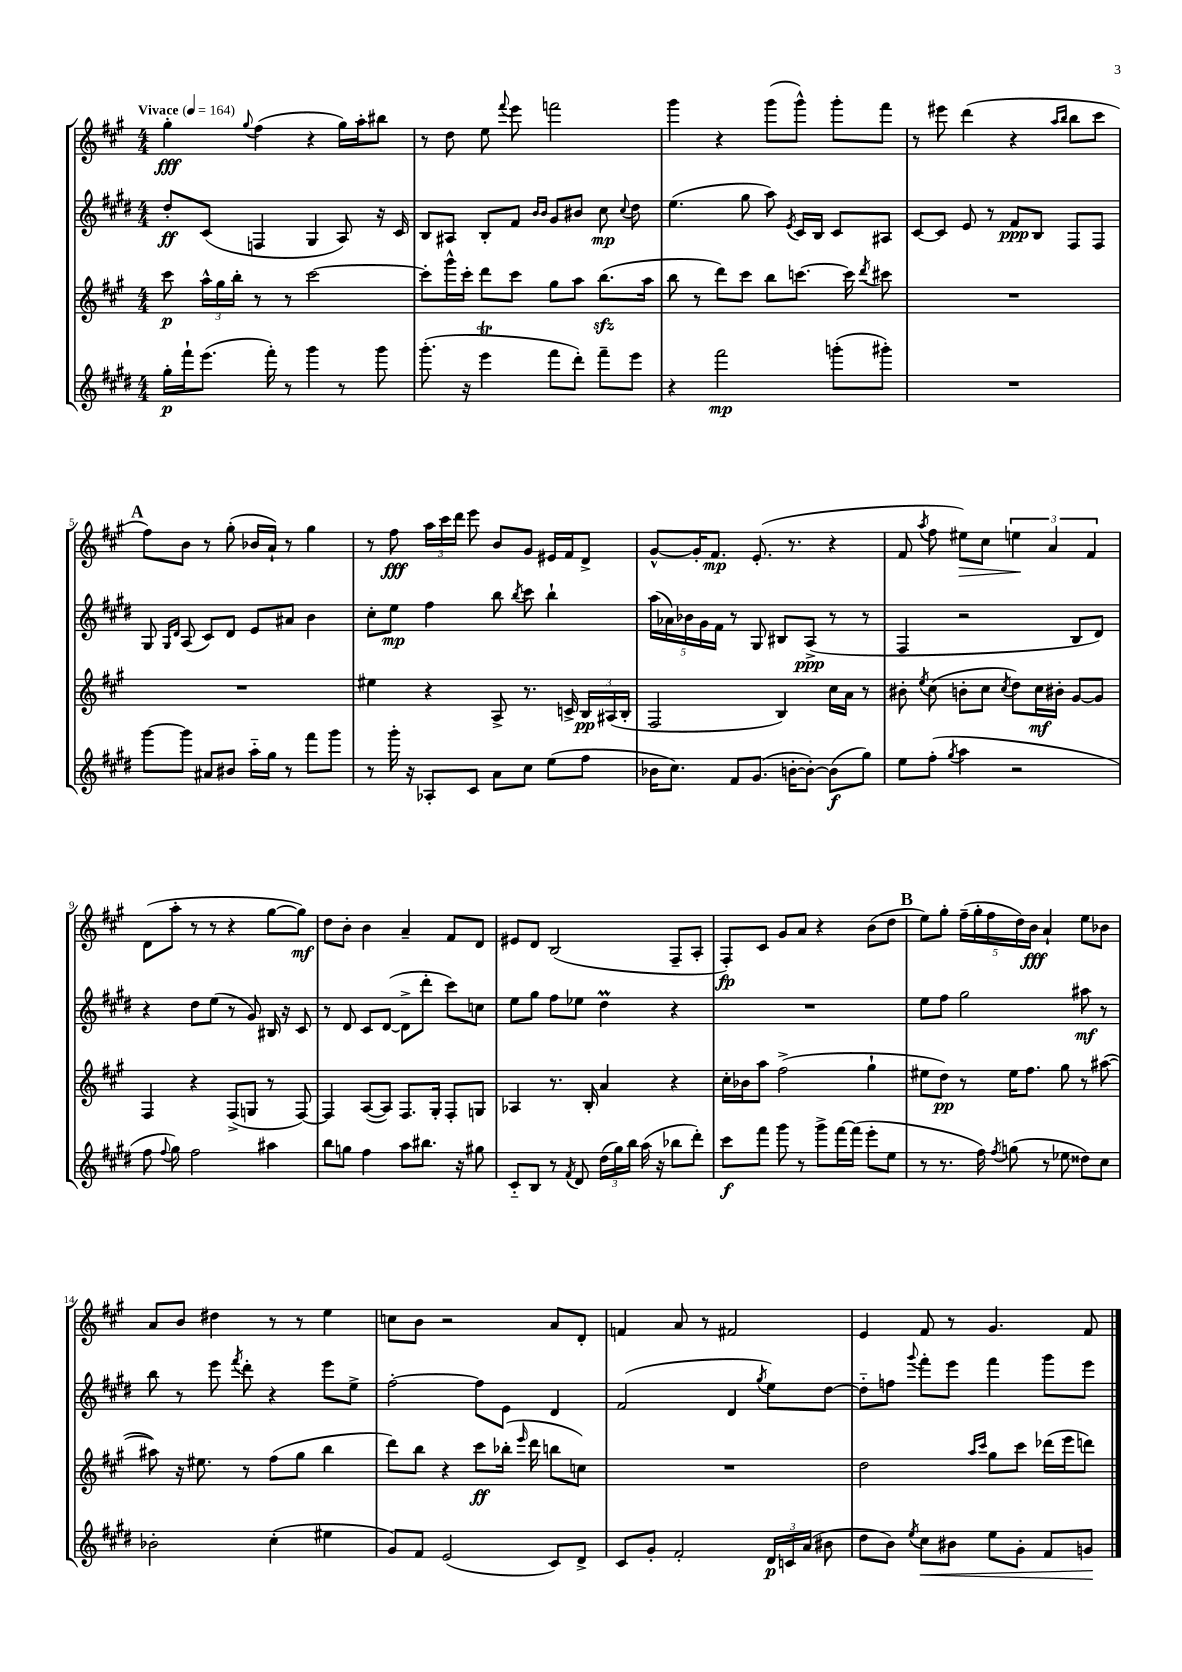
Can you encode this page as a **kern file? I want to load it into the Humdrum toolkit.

**kern	**kern	**kern	**kern
*staff4	*staff3	*staff2	*staff1
*clefG2	*clefG2	*clefG2	*clefG2
*k[f#c#g#d#]	*k[f#c#g#]	*k[f#c#g#d#]	*k[f#c#g#]
*M4/4	*M4/4	*M4/4	*M4/4
*MM164	*MM164	*MM164	*MM164
16gg#'	8ccc#	8dd#'	4gg#'
16fff#`	.	.	.
(8.eee	24aa^^	(8c#	.
.	24gg#	.	.
.	24bb'	.	.
.	.	.	8qqgg#
.	8r	4F	(4ff#
16fff#')	.	.	.
8r	8r	.	.
4ggg#	[2ccc#	4G#	4r
8r	.	8A)	16gg#)
.	.	.	16aa'
8ggg#	.	16r	8bb#
.	.	16c#	.
=	=	=	=
(8.ggg#'	8ccc#']	8B	8r
.	16ggg#^^	8A#	8dd
16r	16ccc#'	.	.
4eee	8ddd	8B'	8ee
.	.	.	8qqfff#
.	8ccc#	8f#	8eee
.	.	16qqb	.
.	.	16qqb	.
8fff#	8gg#	8g#	2fff
8ddd#')	8aa	8b#	.
8fff#~	(8.bb	8cc#	.
.	.	8qqcc#	.
8eee	.	8dd#	.
.	16aa	.	.
=	=	=	=
4r	8bb	(4.ee	4ggg#
.	8r	.	.
2fff#	8ddd)	.	4r
.	8ccc#	8gg#	.
.	8bb	8aa)	(8ggg#
.	.	8qe	.
.	[8.ccc	16c#	8ggg#^^)
.	.	16B	.
(8ggg'	.	8c#	8ggg#'
.	16ccc]	.	.
.	8qddd	.	.
8ggg#')	8ccc#	8A#	8fff#
=	=	=	=
1r	1r	[8c#	8r
.	.	8c#]	8eee#
.	.	8e	(4ddd
.	.	8r	.
.	.	8f#	4r
.	.	8B	.
.	.	.	16qqaa
.	.	.	16qqbb
.	.	8F#	8bb
.	.	8F#	8ccc#
=	=	=	=
[8ggg#	1r	8G#	8ff#)
.	.	16qqG#	.
.	.	16qqd#	.
8ggg#]	.	(8A	8b
8a#	.	8c#)	8r
8b#	.	8d#	(8gg#'
16aa'~	.	8e	16b-
16gg#	.	.	16a`)
8r	.	8a#	8r
8fff#	.	4b	4gg#
8ggg#	.	.	.
=	=	=	=
8r	4ee#	8cc#'	8r
16ggg#'	.	8ee	8ff#
16r	.	.	.
8A-'	4r	4ff#	24aa
.	.	.	24ccc#
.	.	.	24ddd
8c#	.	.	8eee
8a	8A^	8bb	8b
.	.	8qbb	.
8cc#	8.r	8ccc#	8g#
(8ee	.	4bb`	16e#
.	16c^	.	16f#
8ff#	24B	.	8d^
.	(24A#	.	.
.	24B'	.	.
=	=	=	=
16b-	2F#	(20aa	[8g#^^
.	.	20a-)	.
8.cc#)	.	.	.
.	.	20b-	.
.	.	.	16g#']
.	.	20g#	.
.	.	.	8.f#
.	.	20f#	.
8f#	.	8r	.
(8.g#	.	8G#	(8.e'
.	4B)	8B#	.
[16b'	.	.	8.r
8b'_)	.	(8A^	.
(8b]	16cc#	8r	4r
.	16a	.	.
8gg#)	8r	8r	.
=	=	=	=
8ee	8b#'	4F#	8f#
.	8qee	.	8qaa
(8ff#'	(8cc#	.	8ff#
8qgg#	.	.	.
4aa	8b'	2r	8ee#)
.	8cc#	.	8cc#
.	8qcc#	.	.
2r	8dd)	.	6ee
.	16cc#	.	.
.	.	.	6a
.	16b#'	.	.
.	[8g#	8B	.
.	.	.	6f#
.	8g#]	8d#)	.
=	=	=	=
8ff#	4F#	4r	(8d
8qqff#	.	.	.
8gg#)	.	.	8aa'
2ff#	4r	8dd#	8r
.	.	(8ee	8r
.	(8F#^	8r	4r
.	8G	8g#)	.
4aa#	8r	16B#	[8gg#
.	.	16r	.
.	[8F#)	8c#	8gg#])
=	=	=	=
8bb	4F#]	8r	8dd
8gg	.	8d#	8b'
4ff#	([8A	8c#	4b
.	8A])	([8d#	.
8aa	8.F#	8d#^]	4a~
8.bb#	.	8ddd#'	.
.	16G#'	.	.
.	8F#'	8ccc#)	8f#
16r	.	.	.
8gg#	8G	8cc	8d
=	=	=	=
8c#'~	4A-	8ee	8e#
8B	.	8gg#	8d
8r	8.r	8ff#	(2B
8qf#	.	.	.
8d#	.	8ee-	.
.	16B'	.	.
(24dd#	4a	4dd#	.
24gg#)	.	.	.
24bb	.	.	.
(16aa	.	.	.
16r	.	.	.
8bb-	4r	4r	8F#~
8ddd#')	.	.	8A'
=	=	=	=
8ccc#	16cc#'	1r	8F#')
.	16b-	.	.
8fff#	8aa	.	8c#
8ggg#	(2ff#^	.	8g#
8r	.	.	8a
8ggg#^	.	.	4r
[16fff#	.	.	.
(16fff#]	.	.	.
8eee'	4gg#`	.	(8b
8ee	.	.	8dd
=	=	=	=
8r	8ee#	8ee	8ee)
8.r	8dd)	8ff#	8gg#'
.	8r	2gg#	(20ff#~
.	.	.	20gg#'
16ff#)	.	.	.
.	.	.	20ff#
8qff#	.	.	.
(8gg	16ee#	.	.
.	.	.	20dd)
.	8.ff#	.	.
.	.	.	20b
8r	.	.	4a`
8ee-	8gg#	.	.
8dd##)	8r	8aa#	8ee
8cc#	([8aa#	8r	8b-
=	=	=	=
2b-'	8aa#])	8bb	8a
.	16r	8r	8b
.	8.ee#	.	.
.	.	8eee	4dd#
.	.	8qfff#	.
.	8r	8ddd#'	.
(4cc#'	(8ff#	4r	8r
.	8gg#	.	8r
4ee#	4bb	8eee	4ee
.	.	8ee^	.
=	=	=	=
8g#)	8ddd)	[2ff#'	8cc
8f#	8bb	.	8b
(2e	4r	.	2r
.	8ccc#	8ff#]	.
.	(16bb-'	8e	.
.	16qqeee	.	.
.	16ddd	.	.
8c#)	8bb	4d#	8a
8d#^	8cc)	.	8d'
=	=	=	=
8c#	1r	(2f#	4f
8g#'	.	.	.
2f#'	.	.	8a
.	.	.	8r
.	.	4d#	2f#
.	.	8qgg#	.
24d#	.	8ee)	.
24c	.	.	.
(24a	.	.	.
8b#	.	[8dd#	.
=	=	=	=
8dd#	2dd	8dd#'~]	4e
8b)	.	8ff	.
8qee	.	8qqggg#	.
8cc#	.	8fff#'	8f#
8b#	.	8eee	8r
.	16qqaa	.	.
.	16qqccc#	.	.
8ee	8gg#	4fff#	4.g#
8g#'	8ccc#	.	.
8f#	(16ddd-	8ggg#	.
.	16eee	.	.
8g	8ddd)	8eee	8f#
==	==	==	==
*-	*-	*-	*-
